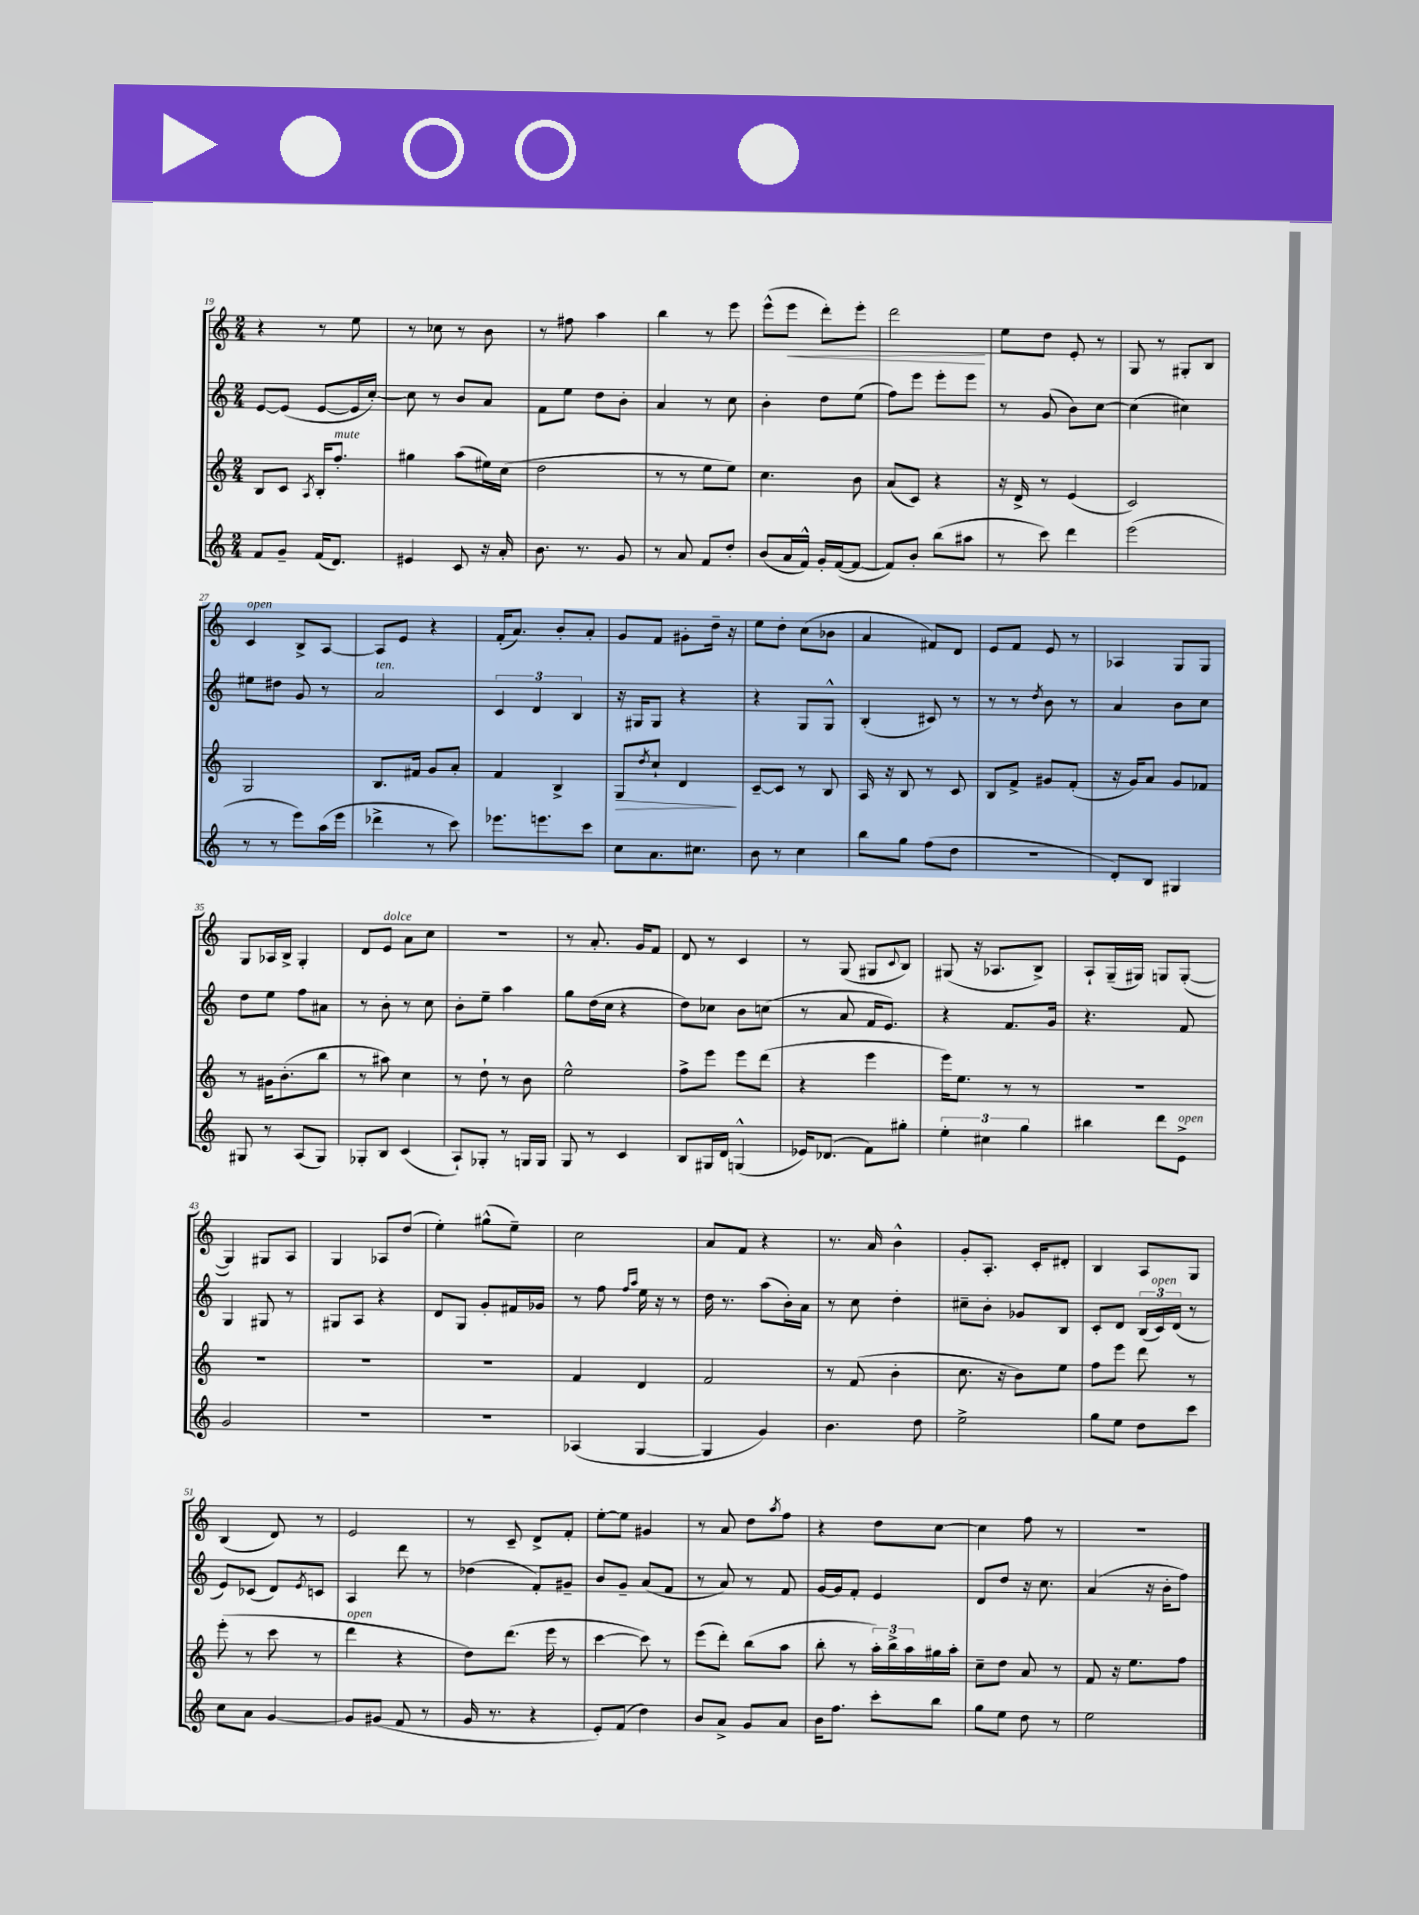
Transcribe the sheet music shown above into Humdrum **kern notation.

**kern	**kern	**kern	**kern
*staff4	*staff3	*staff2	*staff1
*clefG2	*clefG2	*clefG2	*clefG2
*k[]	*k[]	*k[]	*k[]
*M2/4	*M2/4	*M2/4	*M2/4
8f/L	8B/L	[8e/L	4r
8g~/J	8c/J	(8e/]J	.
.	8qA/	.	.
(16f/LK	16B'/LK	[8e/L	8r
8.d/J)	8.ff'/J	.	.
.	.	16e/]L	8ee\
.	.	[16cc'/JJ)	.
=	=	=	=
4e#/	4gg#\	8cc\]	8r
.	.	8r	8cc-\
8c/	(8aa\L	8b/L	8r
16r	16ee#\L)	8a/J	8b\
16a'/	(16cc\JJ	.	.
=	=	=	=
8.b\	2dd\	8f\L	8r
.	.	8ee\J	8ff#\
8.r	.	.	.
.	.	8dd\L	4aa\
8g/	.	8b'\J	.
=	=	=	=
8r	8r	4a/	4bb\
8a/	8r	.	.
8f/L	8ee\L	8r	8r
8dd'/J	8ee\J)	8cc\	8eee\
=	=	=	=
(8b/L	4.cc\	4b'\	(8eee^^\L
16a/L	.	.	8eee\J
16f^^/JJ)	.	.	.
16g'/LL	.	8dd\L	8ddd'\L)
([16f/J	.	.	.
8f/_J	8b\	(8ee\J	8eee'\J
=	=	=	=
8f/]L)	(8a/L	8ff\L)	2ddd\
8b'/J	8c/J)	8eee\J	.
(8bb\L	4r	8eee'\L	.
8aa#\J	.	8eee\J	.
=	=	=	=
8r	16r	8r	8ee\L
.	16d^/	.	.
8ccc\)	8r	(8g/	8dd\J
4ddd\	(4e/	8b\L)	8e'/
.	.	[8cc\J	8r
=	=	=	=
(2eee\	2c/)	(4cc\]	8G/
.	.	.	8r
.	.	4cc#\)	8G#'/L
.	.	.	8B/J
=	=	=	=
8r	2G/	8ee#\L	4c/
8r	.	8dd#\J	.
8eee\L)	.	8g/	8B^/L
(16aa\L	.	8r	[8A/J
16eee\JJ	.	.	.
=	=	=	=
4ddd-^\	8.B/L	2a/	8A/]L
.	.	.	8e/J
.	16f#/Jk	.	.
8r	8g/L	.	4r
8ccc\)	8a'/J	.	.
=	=	=	=
8.eee-\L	4f/	6c/	(16f'/LK
.	.	.	8.a/J)
.	.	6d/	.
8.eee\	.	.	.
.	4B^/	.	8b'/L
.	.	6B/	.
8ccc\J	.	.	8a'/J
=	=	=	=
8cc\L	8G/L	16r	8g/L
.	.	16G#/LK	.
.	8qdd/	.	.
8.a\	8cc`/J	8G#/J	8f/J
.	4d/	4r	8g#'\L
8.cc#\J	.	.	.
.	.	.	16dd~\Jk
.	.	.	16r
=	=	=	=
8b\	[8c~/L	4r	8ee\L
8r	8c/]J	.	8dd'\J
4cc\	8r	8G/L	(8cc\L
.	8B/	8G^^/J	8b-\J
=	=	=	=
8bb\L	16A/	(4B'/	4a/
.	16r	.	.
8gg\J	8B/	.	.
(8ff\L	8r	8c#/)	8f#/L)
8dd\J	8c/	8r	8d/J
=	=	=	=
2r	8B/L	8r	8e/L
.	8f^/J	8r	8f/J
.	.	8qdd/	.
.	8g#/L	8b\	8e/
.	(8f'/J	8r	8r
=	=	=	=
8d'/L)	16r	4a/	4A-/
.	16g/LK)	.	.
8B/J	8a/J	.	.
4G#/	8g/L	8b\L	8G/L
.	8f-/J	8cc\J	8G/J
=	=	=	=
8G#/	8r	8dd\L	8G/L
8r	16g#\LK	8ee\J	16A-/L
.	(8.b'\	.	16B^/JJ
(8A/L	.	8ff\L	4G'/
8G#/J)	8bb\J	8a#\J	.
=	=	=	=
8G-'/L	8r	8r	8d/L
8B/J	8aa#\)	8b'\	8e/J
(4c/	4cc\	8r	8a\L
.	.	8cc\	8cc\J
=	=	=	=
8A`/L)	8r	8b'\L	2r
8G-'/J	8dd`\	8ee~\J	.
8r	8r	4aa\	.
16G/LL	8b\	.	.
16G/JJ	.	.	.
=	=	=	=
8G/	2ee^^\	8gg\L	8r
8r	.	(16dd\L	8.a'/
.	.	16cc\JJ	.
4c/	.	4r	.
.	.	.	16g/LK
.	.	.	8f/J
=	=	=	=
8B/L	8ff^\L	8dd\L)	8d/
16G#/L	8eee\J	8cc-\J	8r
16d/JJ	.	.	.
(4G^^/	8eee\L	8b\L	4c/
.	(8ddd\J	(8cc\J	.
=	=	=	=
16e-/LK)	4r	8r	8r
(8.d-/J	.	.	.
.	.	8a/	(8G/
8f\L)	4eee\	16f/LK	8G#/L
.	.	8.e/J)	.
.	.	.	8qqc/
8gg#'\J	.	.	8B/J)
=	=	=	=
6ee'\	16eee\LK)	4r	(8G#/
.	8.ee\J	.	.
.	.	.	16r
6cc#\	.	.	.
.	.	.	8.A-/L
.	8r	8.f/L	.
6gg\	.	.	.
.	8r	.	8B^/J)
.	.	16g/Jk	.
=	=	=	=
4bb#\	2r	4.r	8A`/L
.	.	.	(16G~/L
.	.	.	16G#/JJ)
8ddd\L	.	.	8G/L
8e^\J	.	8f/	([8G'/J
=	=	=	=
2g/	2r	4G/	4G/])
.	.	8G#/	8G#/L
.	.	8r	8A/J
=	=	=	=
2r	2r	8G#/L	4G/
.	.	8A/J	.
.	.	4r	8A-/L
.	.	.	(8dd/J
=	=	=	=
2r	2r	8d/L	4ee'\)
.	.	8G/J	.
.	.	8g'/L	(8gg#^^\L
.	.	16f#/L	8ee~\J)
.	.	16g-/JJ	.
=	=	=	=
(4A-/	4f/	8r	2cc\
.	.	8ff\	.
.	.	16qqff/LL	.
.	.	16qqaa/JJ	.
[4G/	4d/	16ee\	.
.	.	16r	.
.	.	8r	.
=	=	=	=
4G/]	2f/	16dd\	8a/L
.	.	8.r	.
.	.	.	8f/J
4g/)	.	(8aa\L	4r
.	.	16b'\L)	.
.	.	16a\JJ	.
=	=	=	=
4.b\	8r	8r	8.r
.	(8f/	8cc\	.
.	.	.	16a/
.	4b'\	4dd'\	4b^^\
8dd\	.	.	.
=	=	=	=
2ee^\	8.cc\	8cc#~\L	8g'/L
.	.	8b'\J	8.A'/J
.	16r	.	.
.	8b\L)	8g-/L	.
.	.	.	16c'/LK
.	8ee\J	8B/J	8d#'/J
=	=	=	=
8gg\L	8ff\L	8c'/L	4B/
8ee\J	8eee\J	8d/J	.
8dd\L	8ddd\	(24B/LL	8A/L
.	.	24c/)	.
.	.	(24d/JJ	.
8ccc\J	8r	8r	8G/J
=	=	=	=
8cc\L	(8eee'\	8e/L)	(4B/
8a\J	8r	(8c-/J	.
[4g/	8ccc\	8d/L)	8d/)
.	.	8qe/	.
.	8r	8c/J	8r
=	=	=	=
8g/]L	4ddd\	4A/	2e/
(8g#/J	.	.	.
8f/	4r	8ddd\	.
8r	.	8r	.
=	=	=	=
16g/	8dd\L)	(4dd-\	8r
8.r	.	.	.
.	(8.ddd\J	.	8c~/
4r	.	8f'/L)	8d^/L
.	16eee\	.	.
.	8r	8g#~/J	8f'/J
=	=	=	=
8e'/L)	[4ccc\	8b/L	[8ee'\L
(8f/J	.	8g~/J	8ee\]J
4dd\)	8ccc\])	(8a/L	4g#/
.	8r	8f/J	.
=	=	=	=
8b/L	(8eee\L	8r	8r
8a^/J	8ddd'\J)	8a/)	8a/
8g/L	(8bb\L	8r	8dd\L
.	.	.	8qaa/
8a/J	8aa\J	8f/	8ff\J
=	=	=	=
16b\LK	8bb'\	[16g/LL	4r
8.ff\J	.	16g/]J	.
.	8r	8f'/J	.
8ccc'\L	24aa'\LL)	4e/	8dd\L
.	24bb^\	.	.
.	24aa\	.	.
8bb\J	16gg#\	.	[8cc\J
.	16aa'\JJ	.	.
=	=	=	=
8gg\L	8cc~\L	8d/L	4cc\]
8ee\J	8dd\J	8dd/J	.
8dd\	8a/	16r	8ff\
.	.	8.cc\	.
8r	8r	.	8r
=	=	=	=
2ee\	8f/	(4a/	2r
.	16r	.	.
.	8.ee\L	.	.
.	.	16r	.
.	.	16b'\LK	.
.	8ff\J	8ff\J)	.
==	==	==	==
*-	*-	*-	*-
